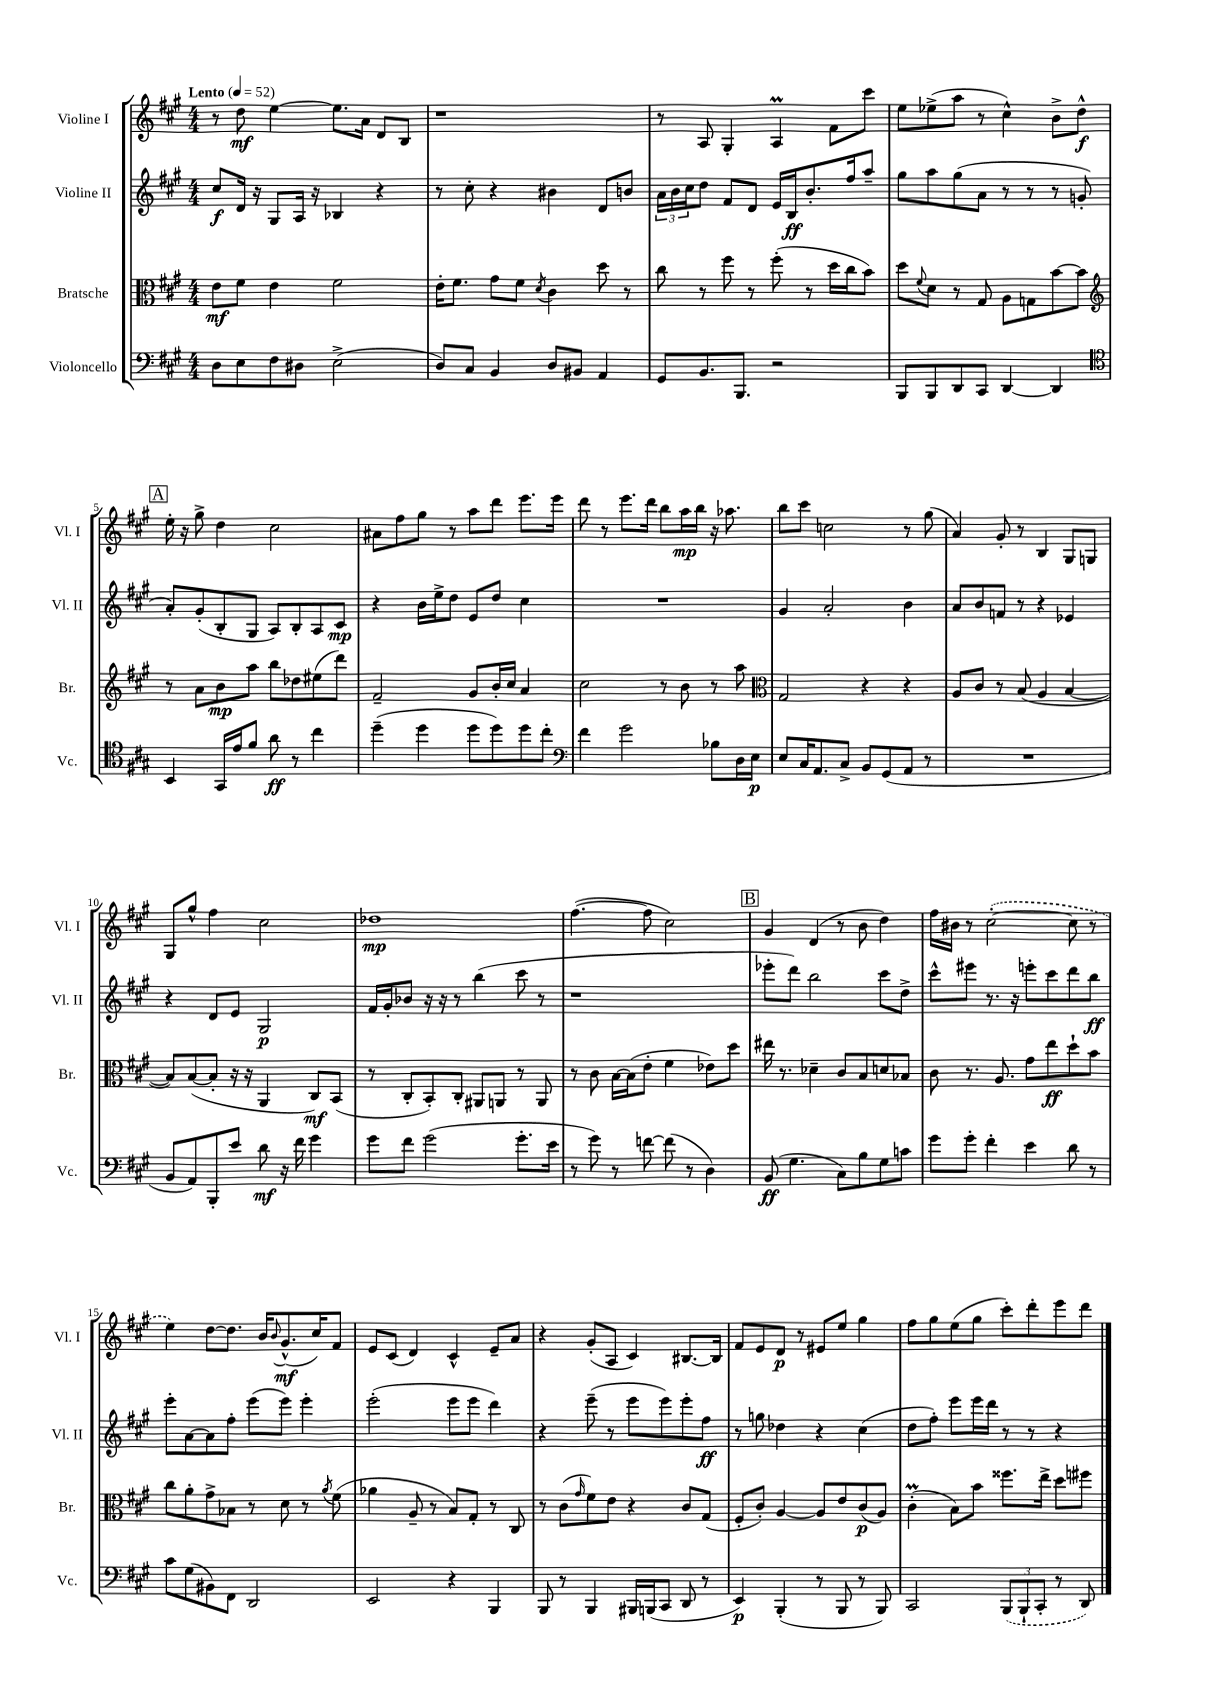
<<
\new StaffGroup <<
\new Staff = "s0" \with { instrumentName = "Violine I" shortInstrumentName = "Vl. I" } {
    \clef treble \key a \major \numericTimeSignature \time 4/4 \tempo "Lento" 4 = 52
    r8 d''8\mf e''4~ e''8. a'16 d'8 b8 |
    r1 |
    r8 a8 gis4-. a4\prall fis'8 cis'''8 |
    e''8 ees''8->( a''8 r8 cis''4-^) b'8-> d''8-^\f |
    \mark \markup { \box "A" } e''16-. r16 gis''8-> d''4 cis''2 |
    ais'8 fis''8 gis''8 r8 a''8 d'''8 e'''8. e'''16 |
    d'''8 r8 e'''8. d'''16 b''8 a''16\mp b''16 r16 aes''8. |
    b''8 cis'''8 c''2 r8 gis''8( |
    a'4) gis'8-. r8 b4 gis8 g8 |
    gis8 gis''8-^ fis''4 cis''2 |
    des''1\mp |
    fis''4.~( fis''8 cis''2) |
    \mark \markup { \box "B" } gis'4 d'4( r8 b'8 d''4) |
    fis''16 bis'16 r8 \once \slurDashed cis''2~-.( cis''8 r8 |
    e''4) d''8~ d''8. b'16 \appoggiatura { b'8 } gis'8.-^\mf( cis''16) fis'8 |
    e'8 cis'8( d'4) cis'4-^ e'8-- a'8 |
    r4 gis'8-.( a8 cis'4) bis8.~ bis16 |
    fis'8 e'8 d'8\p r8 eis'8 e''8 gis''4 |
    fis''8 gis''8 e''8( gis''8 cis'''8-.) d'''8-. e'''8 d'''8 \bar "|." |
}
\new Staff = "s1" \with { instrumentName = "Violine II" shortInstrumentName = "Vl. II" } {
    \clef treble \key a \major \numericTimeSignature \time 4/4
    cis''8\f d'16 r16 gis8 a16 r16 bes4 r4 |
    r8 cis''8-. r4 bis'4 d'8 b'8 |
    \tuplet 3/2 { a'16 b'16 cis''16 } d''8 fis'8 d'8 e'16 b16\ff b'8.-. fis''16 a''8-- |
    gis''8 a''8 gis''8( a'8 r8 r8 r8 g'8-. |
    \mark \markup { \box "A" } a'8-.) gis'8-.( b8-. gis8 a8) b8-. a8 cis'8\mp |
    r4 b'16 e''16-> d''8 e'8 d''8 cis''4 |
    R1 |
    gis'4 a'2-. b'4 |
    a'8 b'8 f'8 r8 r4 ees'4 |
    r4 d'8 e'8 gis2\p |
    fis'16 gis'16-. bes'8 r16 r16 r8 b''4( cis'''8 r8 |
    r1 |
    \mark \markup { \box "B" } ees'''8-. d'''8) b''2 cis'''8 d''8-> |
    cis'''8-^ eis'''8 r8. r16 e'''8-. cis'''8 d'''8 b''8\ff |
    e'''8-. a'8~ a'8 fis''8-. e'''8( e'''8) e'''4-. |
    e'''2-.( e'''8 e'''8 d'''4) |
    r4 e'''8--( r8 e'''8 e'''8) e'''8-. fis''8\ff |
    r8 g''8 des''4 r4 cis''4( |
    d''8 fis''8-.) e'''8 e'''16 d'''16 r8 r8 r4 \bar "|." |
}
\new Staff = "s2" \with { instrumentName = "Bratsche" shortInstrumentName = "Br." } {
    \clef alto \key a \major \numericTimeSignature \time 4/4
    e'8\mf fis'8 e'4 fis'2 |
    e'16-. fis'8. gis'8 fis'8 \acciaccatura { d'8 } cis'4 d''8 r8 |
    cis''8 r8 fis''8 r8 fis''8-.( r8 d''16 cis''16 b'8) |
    d''8 \appoggiatura { fis'8 } d'8 r8 gis8 a8 g8 b'8~ b'8 |
    \mark \markup { \box "A" } \clef treble r8 a'8 b'8\mp a''8 b''8 des''8 eis''8( d'''8) |
    fis'2-- gis'8 b'16-. cis''16 a'4 |
    cis''2 r8 b'8 r8 a''8 |
    \clef alto gis2 r4 r4 |
    a8 cis'8 r8 b8( a4 b4~ |
    b8) b8~( b8-. r16 r16 a,4 cis8\mf) b,8( |
    r8 cis8-. b,8-.) cis8-. ais,8 a,8 r8 a,8 |
    r8 cis'8 b16~ b16( e'8-. fis'4 ees'8) d''8 |
    \mark \markup { \box "B" } eis''16 r8. des'4-- cis'8 b8 d'8 bes8 |
    cis'8 r8. a8. gis'8 e''8\ff d''8-! b'8 |
    cis''8 a'8-. gis'8-> bes8 r8 d'8 r8 \acciaccatura { a'8 } fis'8( |
    aes'4 a8-- r8 b8) gis8-. r8 cis8 |
    r8 cis'8( \grace { gis'16 } fis'8) e'8 r4 cis'8 gis8( |
    fis8-. cis'8-.) a4~ a8 e'8 cis'8\p( a8) |
    cis'4-.\prall( b8) b'8 fisis''8. e''16-> d''8 fis''8 \bar "|." |
}
\new Staff = "s3" \with { instrumentName = "Violoncello" shortInstrumentName = "Vc." } {
    \clef bass \key a \major \numericTimeSignature \time 4/4
    d8 e8 fis8 dis8 e2->( |
    d8) cis8 b,4 d8 bis,8 a,4 |
    gis,8 b,8. b,,8. r2 |
    b,,8 b,,8 d,8 cis,8 d,4~ d,4 |
    \mark \markup { \box "A" } \clef tenor b,4 gis,16 e'16 fis'8 a'8\ff r8 cis''4 |
    d''4--( d''4 d''8 d''8) d''8 cis''8-. |
    \clef bass fis'4 gis'2 bes8 d16 e16\p |
    e8 cis16 a,8. cis8-> b,8 gis,8( a,8 r8 |
    R1 |
    b,8 a,8) b,,8-. e'8 d'8\mf r16 fis'16 gis'4 |
    gis'8 fis'8 gis'2( gis'8.-. e'16 |
    r8 gis'8) r8 f'8~ f'8( r8 d4) |
    \mark \markup { \box "B" } b,8\ff( gis4. cis8) b8 gis8 c'8 |
    gis'8 gis'8-. fis'4-. e'4 d'8 r8 |
    cis'8 gis8( bis,8) fis,8 d,2 |
    e,2 r4 b,,4 |
    b,,8 r8 b,,4 bis,,16 b,,16( cis,8 d,8 r8 |
    e,4\p) b,,4-.( r8 b,,8 r8 b,,8) |
    cis,2 \tuplet 3/2 { \once \slurDashed b,,8( b,,8-! cis,8-. } r8 d,8) \bar "|." |
}
>>
>>
